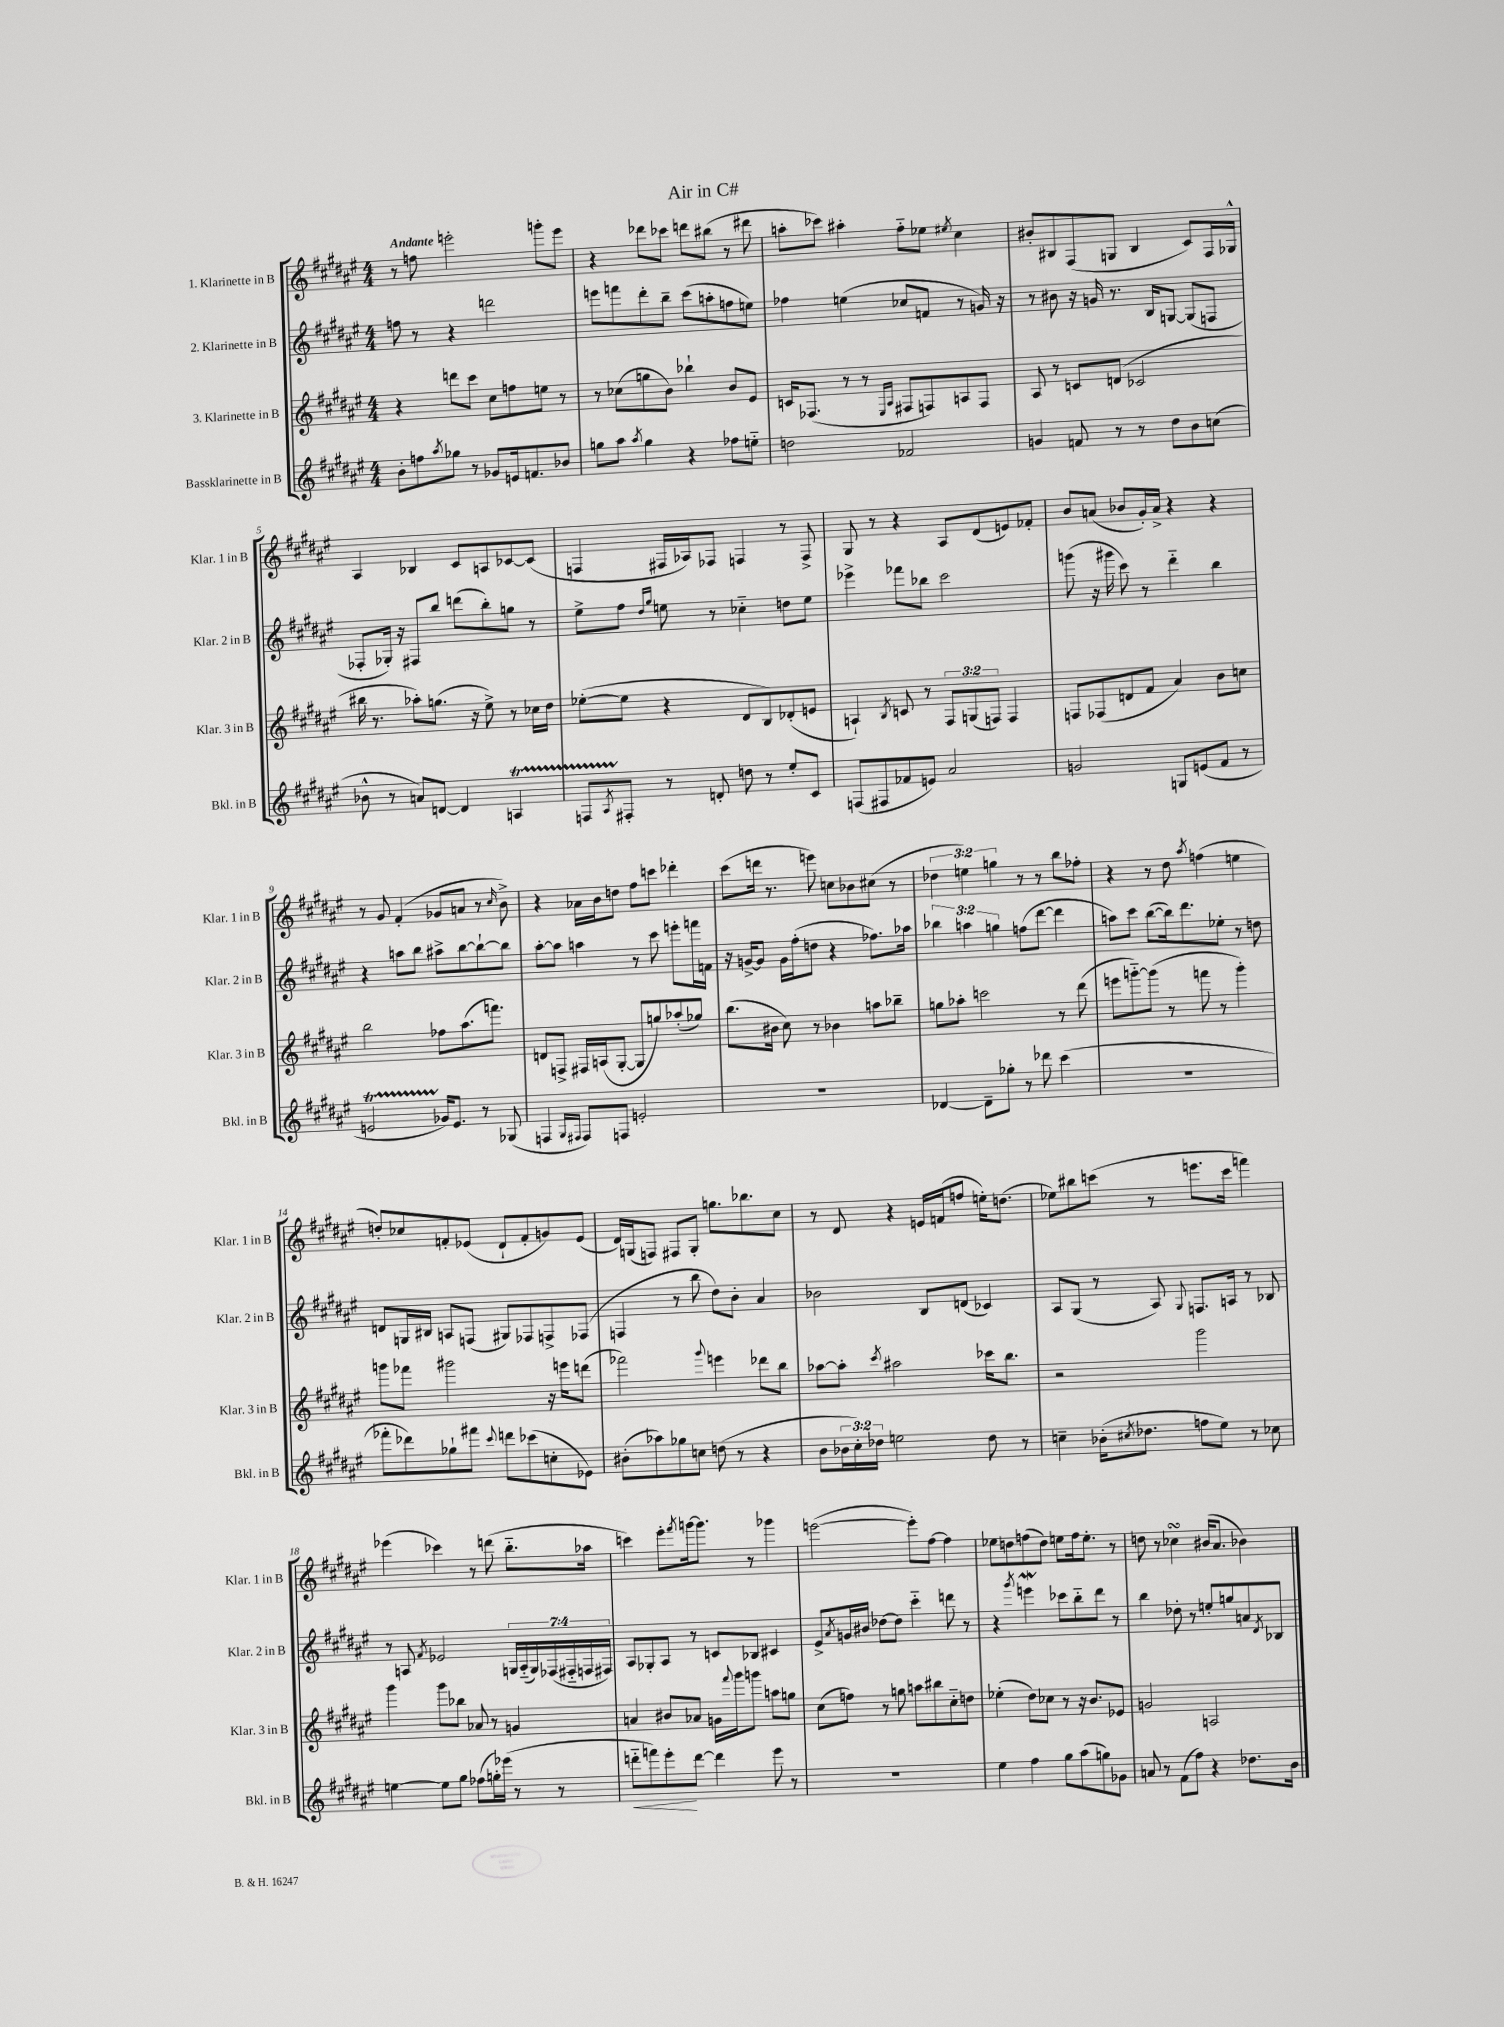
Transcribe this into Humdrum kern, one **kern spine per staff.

**kern	**dynam	**kern	**kern	**kern
*part4	*part4	*part3	*part2	*part1
*staff4	*staff4	*staff3	*staff2	*staff1
*I"Bassklarinette in B	*	*I"3. Klarinette in B	*I"2. Klarinette in B	*I"1. Klarinette in B
*I'Bkl. in B	*	*I'Klar. 3 in B	*I'Klar. 2 in B	*I'Klar. 1 in B
*clefG2	*	*clefG2	*clefG2	*clefG2
*k[f#c#g#d#a#e#]	*	*k[f#c#g#d#a#e#]	*k[f#c#g#d#a#e#]	*k[f#c#g#d#a#e#]
*M4/4	*	*M4/4	*M4/4	*M4/4
=1	=1	=1	=1	=1
!	!	!	!	!LO:TX:a:B:t=Andante
8b'\L	.	4r	8ffn\	8r
8ffn\	.	.	8r	8ffn\
8qaa#/	.	.	.	.
8gg-X\J	.	8dddn\L	4r	2eeen'\
8r	.	8ccc#\J	.	.
8g-X/L	.	8cc#\L	2dddn\	.
16en/k	.	8ffn\	.	.
8.fn/	.	.	.	.
.	.	8een\J	.	8gggn'\L
8b-X/J	.	8r	.	8eee\J
=2	=2	=2	=2	=2
8ggn\L	.	8r	8eeen\L	4r
8aa#\J	.	(8cc-X\L	8fffn\	.
8qaa#/	.	.	.	.
4gg\	.	8ggn\	8ddd#'\	8ddd-X\L
.	.	8b\J)	8bb~\J	8ccc-X\J
4r	.	4bb-X`\	(8ccc#\L	8dddn\L
.	.	.	8aan'\	(8bb#X\J
8ff-X\L	.	8b/L	8ffn\	8r
8een\J	.	8e#/J	8een\J)	8ddd#X\
=3	=3	=3	=3	=3
2ddn\	.	16cn/KL	4ff-X\	8aan'\L
.	.	(8.F-X/J	.	.
.	.	.	.	8ccc-X\J)
.	.	8r	(4een\	4aa#X'\
.	.	8r	.	.
.	.	16qqE#/LL	.	.
.	.	16qqA#/JJ	.	.
2f-X/	.	8F#X/L	8cc-X/L	8ff#\L
.	.	8Fn/)	8fn/J	8ee-X\J
.	.	.	.	8qee#X/
.	.	8An/	8r	4cc#\
.	.	8F/J	16gn/)	.
.	.	.	16r	.
=4	=4	=4	=4	=4
4gn/	.	8A#/	8r	8b#X'/L
.	.	8r	8b#X\	8B#X/
8fn/	.	8cn/L	16r	(8F#/
.	.	.	16gn/	.
8r	.	(8dn/J	8.r	8Gn/J
8r	.	2c-X/	.	4B#/
.	.	.	16B/KL	.
8dd#\L	.	.	[8Gn/J	.
8b\	.	.	(8G/L]	8c#/L)
(8ccn\J	.	.	8Fn/J	16F#/L
.	.	.	.	16G-X^^/JJ
!!LO:LB:g=z
=5	=5	=5	=5	=5
8b-X^^\	.	16bb#X\	8F-X'/L	4A#/
.	.	8.r	.	.
8r	.	.	16G-X'/Jk)	.
.	.	.	16r	.
8an/L)	.	8aa-X'\L)	8F#X/L	4B-X/
[8dn/J	.	(8.ggn\J	8bb/J	.
4d/]	.	.	(8dddn\L	8c#/L
.	.	16r	.	.
.	.	8ee#^\)	8bb'\)	8An/
4AnT/	.	8r	8ggn\J	[8c-X/
.	.	16cc-X\LL	8r	(8c-/J]
.	.	16dd#\JJ	.	.
=6	=6	=6	=6	=6
8FnTTT/L	.	([8ee-X'\L	8ee#^\L	4Fn/
8qA#/	.	.	.	.
8F#X'/J	.	8ee-\J]	8ff#\J	.
.	.	.	16qqdd#/LL	.
.	.	.	16qqgg#/JJ	.
8r	.	4r	8een\	16F#X/LL
.	.	.	.	16A-X/J)
8dn'/	.	.	8r	8F-X/J
8ddn\	.	8d#/L	4cc-X\	4Fn/
8r	.	8B/)	.	.
8ee#'/L	.	(8d-X'/	8ddn\L	8r
8c#/J	.	8en/J	8ee\J	8F^/
=7	=7	=7	=7	=7
(8Fn/L	.	4An`/)	4eee-X^\	8G#/
8F#X/	.	.	.	8r
.	.	8qB/	.	.
8f-X/	.	8cn/	8fff-X\L	4r
8en/J)	.	8r	8bb-X\J	.
2a#/	.	12F#/L	2ccc#\	8A#/L
.	.	(12Gn/	.	.
.	.	.	.	(8d#/
.	.	12Fn/J)	.	.
.	.	4F/	.	8en/)
.	.	.	.	8f-X'/J
=8	=8	=8	=8	=8
2gn/	.	8Fn/L	(8gggn\	8b/L
.	.	(8F-X/	16r	(8an/J
.	.	.	16ggg#X\	.
.	.	8dn/	8ccc#\)	8b-X/L
.	.	8f#/J	8r	16g#'/L)
.	.	.	.	16a^/JJ
8Gn/L	.	4a#/)	4ddd#\	4r
(8en/	.	.	.	.
8f#/J	.	8b\L	4bb\	4r
8r	.	8ccn\J	.	.
!!LO:LB:g=z
=9	=9	=9	=9	=9
2enT/	.	2bb\	4r	8r
.	.	.	.	8g#/
.	.	.	8aan\L	(4f#'/
.	.	.	8bb\J	.
16g-X/KL)	.	8ff-X\L	8aa#X^\L	8g-X/L
8.e/J	.	.	.	.
.	.	(8.aa#\	[8bb\	8an/J
8r	.	.	8bb`\_	8r
.	.	8.fffn\J)	.	.
.	.	.	.	16qqcc#/
(8G-X/	.	.	8bb\J]	8b^\)
=10	=10	=10	=10	=10
4Fn/	.	8dn/L	[8aa#'\L	4r
.	.	8Fn^/J	8aa#\J]	.
16qqG#/LL	.	.	.	.
16qqF#X/JJ	.	.	.	.
8F#/L)	.	16F#X/LL	4aan\	16a-X\LL
.	.	(16An/J	.	16b\J
8Fn/J	.	[8G#'/J	.	8ddn\J
2en'/	.	8G#/L]	8r	8ff#\L
.	.	8ggn/)	8ccc#\	8cccn\J
.	.	(8aa-X'/	8eeen'\L	4ddd-X'\
.	.	8gg-X/J)	16fffn\L	.
.	.	.	16fn\JJ	.
=11	=11	=11	=11	=11
1r	.	(8.bb\L	16r	(8ccc#\L
.	.	.	[16gn^/KL	.
.	.	.	8g/J]	16dddn\Jk
.	.	16b#X\Jk	.	8.r
.	.	8cc#\)	16g\LL	.
.	.	.	(16ff#'\J	.
.	.	8r	8ddn\J	8eeen\)
.	.	4b-X\	4r	8ccn\L
.	.	.	.	8b-X\
.	.	8aan\L	8.ff-X\L)	(8cc#X\J
.	.	8bb-X~\J	.	8r
.	.	.	16aa-X\Jk	.
=12	=12	=12	=12	=12
[4d-X/	.	8ggn\L	6bb-X\	6dd-X\
.	.	8aa-X'\J	.	.
.	.	.	6aan\	6een\)
8d-~\L]	.	2cccn\	.	.
.	.	.	6ggn\	6ggn\
8gg-X'\J	.	.	.	.
8r	.	.	(8ffn\L	8r
8ddd-X\	.	.	[8ddd#\J	8r
(4ccc#\	.	8r	4ddd#\]	8bb\L
.	.	(8ddd#\	.	8ff-X'\J
=13	=13	=13	=13	=13
1r	.	8eeen\L	8aan\L)	4r
.	.	[8gggn\)	8ccc#\J	.
.	.	(8ggg\J]	([8bb\L	8r
.	.	8r	16bb\k])	8dd#\
.	.	.	8.ddd#\	.
.	.	.	.	8qaa#/
.	.	8fffn\	.	(4ffn\
.	.	8r	8ee-X'\J	.
.	.	4ggg'\)	8r	4een\
.	.	.	8ddn\	.
!!LO:LB:g=z
=14	=14	=14	=14	=14
8fff-X'\L	.	8gggn\L	8dn/L	8ddn'/L)
8ddd-X\)	.	8fff-X\J	16Gn/L	8cc-X/
.	.	.	16B#X/JJ	.
8gg-X`\	.	2ggg#X\	8An/L	8fn'/
8fff#X\J	.	.	(8Fn/J	(8e-X/J
8qqccc#/	.	.	.	.
8dddn\L	.	.	8G#X/L)	8d#`/L
(8ccc-X\	.	.	8F-X/	8f'/
8ccn'\	.	16r	8Fn^/	8gn/)
.	.	16eeen\KL	.	.
8e-X\J)	.	(8dddn\J	(8F-X/J	(8e-/J
=15	=15	=15	=15	=15
(8b#X'\L	.	2fff-X\)	4Fn/	16d#/LL)
.	.	.	.	(16Gn/J
8aa-X\)	.	.	.	8Fn/J)
8gg-X\	.	.	8r	8F#X/L
8ccn\J	.	.	8bb\	8G'/J
.	.	8qqggg#/	.	.
(8ddn\	.	4eeen\	8dd#\L)	8.ggn\L
8r	.	.	8b'\J	.
.	.	.	.	8.bb-X\
4r	.	8ddd-X\L	4a#/	.
.	.	8bb\J	.	8cc#\J
=16	=16	=16	=16	=16
8b\L	.	[8aa-X\L	2b-X\	8r
24b-X\L	.	8aa-'\J]	.	8d#/
24cc#'\)	.	.	.	.
24dd-X\JJ	.	.	.	.
.	.	8qccc#/	.	.
2een\	.	2aa#X\	.	4r
.	.	.	8B/L	16en/LL
.	.	.	.	(16fn/J
.	.	.	(8dn/J	8ffn/J
8dd-\	.	16ccc-X\KL	4c-X/)	16een'\KL)
.	.	8.bb\J	.	(8.ddn\J
8r	.	.	.	.
=17	=17	=17	=17	=17
4ccn~\	.	2r	8A#/L	8ee-X\L)
.	.	.	(8G#/J	8bb#X\
(16b-X'\KL	.	.	8r	(8cccn\J
8qcc#X/	.	.	.	.
8.dd-X\J	.	.	.	.
.	.	.	8A#/)	8r
.	.	.	8qqG#/	.
8ffn\L	.	2ggg#\	8.Fn/L	8.eeen\L
8ee#\J)	.	.	.	.
.	.	.	16An/Jk	16ccc\Jk
8r	.	.	8r	4fffn\)
8cc-X\	.	.	8B-X/	.
!!LO:LB:g=z
=18	=18	=18	=18	=18
[4een\	.	4ggg#\	8r	(4eee-X\
.	.	.	8An/	.
.	.	.	8qf#/	.
8ee\L]	.	8ggg#\L	2e-X/	4ccc-X\)
8gg#\J	.	8bb-X\J	.	.
(8ff-X\L	.	8a-X/	.	8r
16ggn'\L)	.	8r	.	(8dddn\
(16eee-X\JJ	.	.	.	.
8r	.	4gn/	28Gn/LL	8.bb\L
.	.	.	(28A/	.
.	.	.	28G/)	.
.	.	.	(28F-X/	.
8r	.	.	.	.
.	.	.	28F#X/	.
.	.	.	28Fn/	.
.	.	.	.	16aa-X\Jk
.	.	.	28F#X/JJ)	.
=19	=19	=19	=19	=19
!	!LO:HP:b	!	!	!
8dddn\L	<	4an/	8A#/L	4cccn\)
8fffn\)	.	.	8G-X'/	.
8eee#'\	.	8b#X/L	8A#/J	8eee#'\L
.	.	.	.	8qfff#/
[8ddd\J	[	8a-X/J	8r	[16gggn\k
.	.	.	.	8.ggg\J]
4ddd\]	.	16gn\LL	8cn/L	.
.	.	8qqfff#/	.	.
.	.	16ggg#\J	.	.
.	.	8gggn\J	8B-X/J	8r
8eee#\	.	8aan\L	4c#X/	4ggg-X\
8r	.	8ggn\J	.	.
=20	=20	=20	=20	=20
1r	.	(8cc#\L	8e#^/L	([2eeen\
.	.	.	8qa#/	.
.	.	8ffn\J)	16gn/L	.
.	.	.	16b#X/JJ	.
.	.	8r	[8dd-X\L	.
.	.	8ggn\	8dd-\J]	.
.	.	8aan\L	4ccc#\	8eee'\L])
.	.	8bb#X\	.	[8ff#\J
.	.	8cc#\	8dddn\	4ff#\]
.	.	8ddn\J	8r	.
=21	=21	=21	=21	=21
4ee#\	.	(4ee-X'\	4r	8ee-X\L
.	.	.	.	8ddn\
.	.	.	8qggg#/	.
4ff#\	.	8dd#\L)	4eeenw\	(8ffn\
.	.	8cc-X\J	.	8dd\J)
8gg#\L	.	8r	8ccc-X\L	8een\L
(8aa#\	.	16r	8bb\	16ff\k
.	.	8.b/L	.	8.ee'\J
8ggn\)	.	.	8ddd#\J	.
8g-X\J	.	8e-X/J	8r	8r
=22	=22	=22	=22	=22
8an/	.	2gn/	4bb\	8ddn\
8r	.	.	.	8r
(8f#\L	.	.	8dd-X'\	4cc-XsSSs\
8ff#\J)	.	.	8r	.
4r	.	2An/	8een'/L	(16b#X/KL
.	.	.	.	8.a#/J
.	.	.	8ggn/	.
8.dd-X\L	.	.	8an/	4b-X\)
.	.	.	8qd#/	.
.	.	.	8B-X/J	.
16b\Jk	.	.	.	.
==	==	==	==	==
*-	*-	*-	*-	*-
